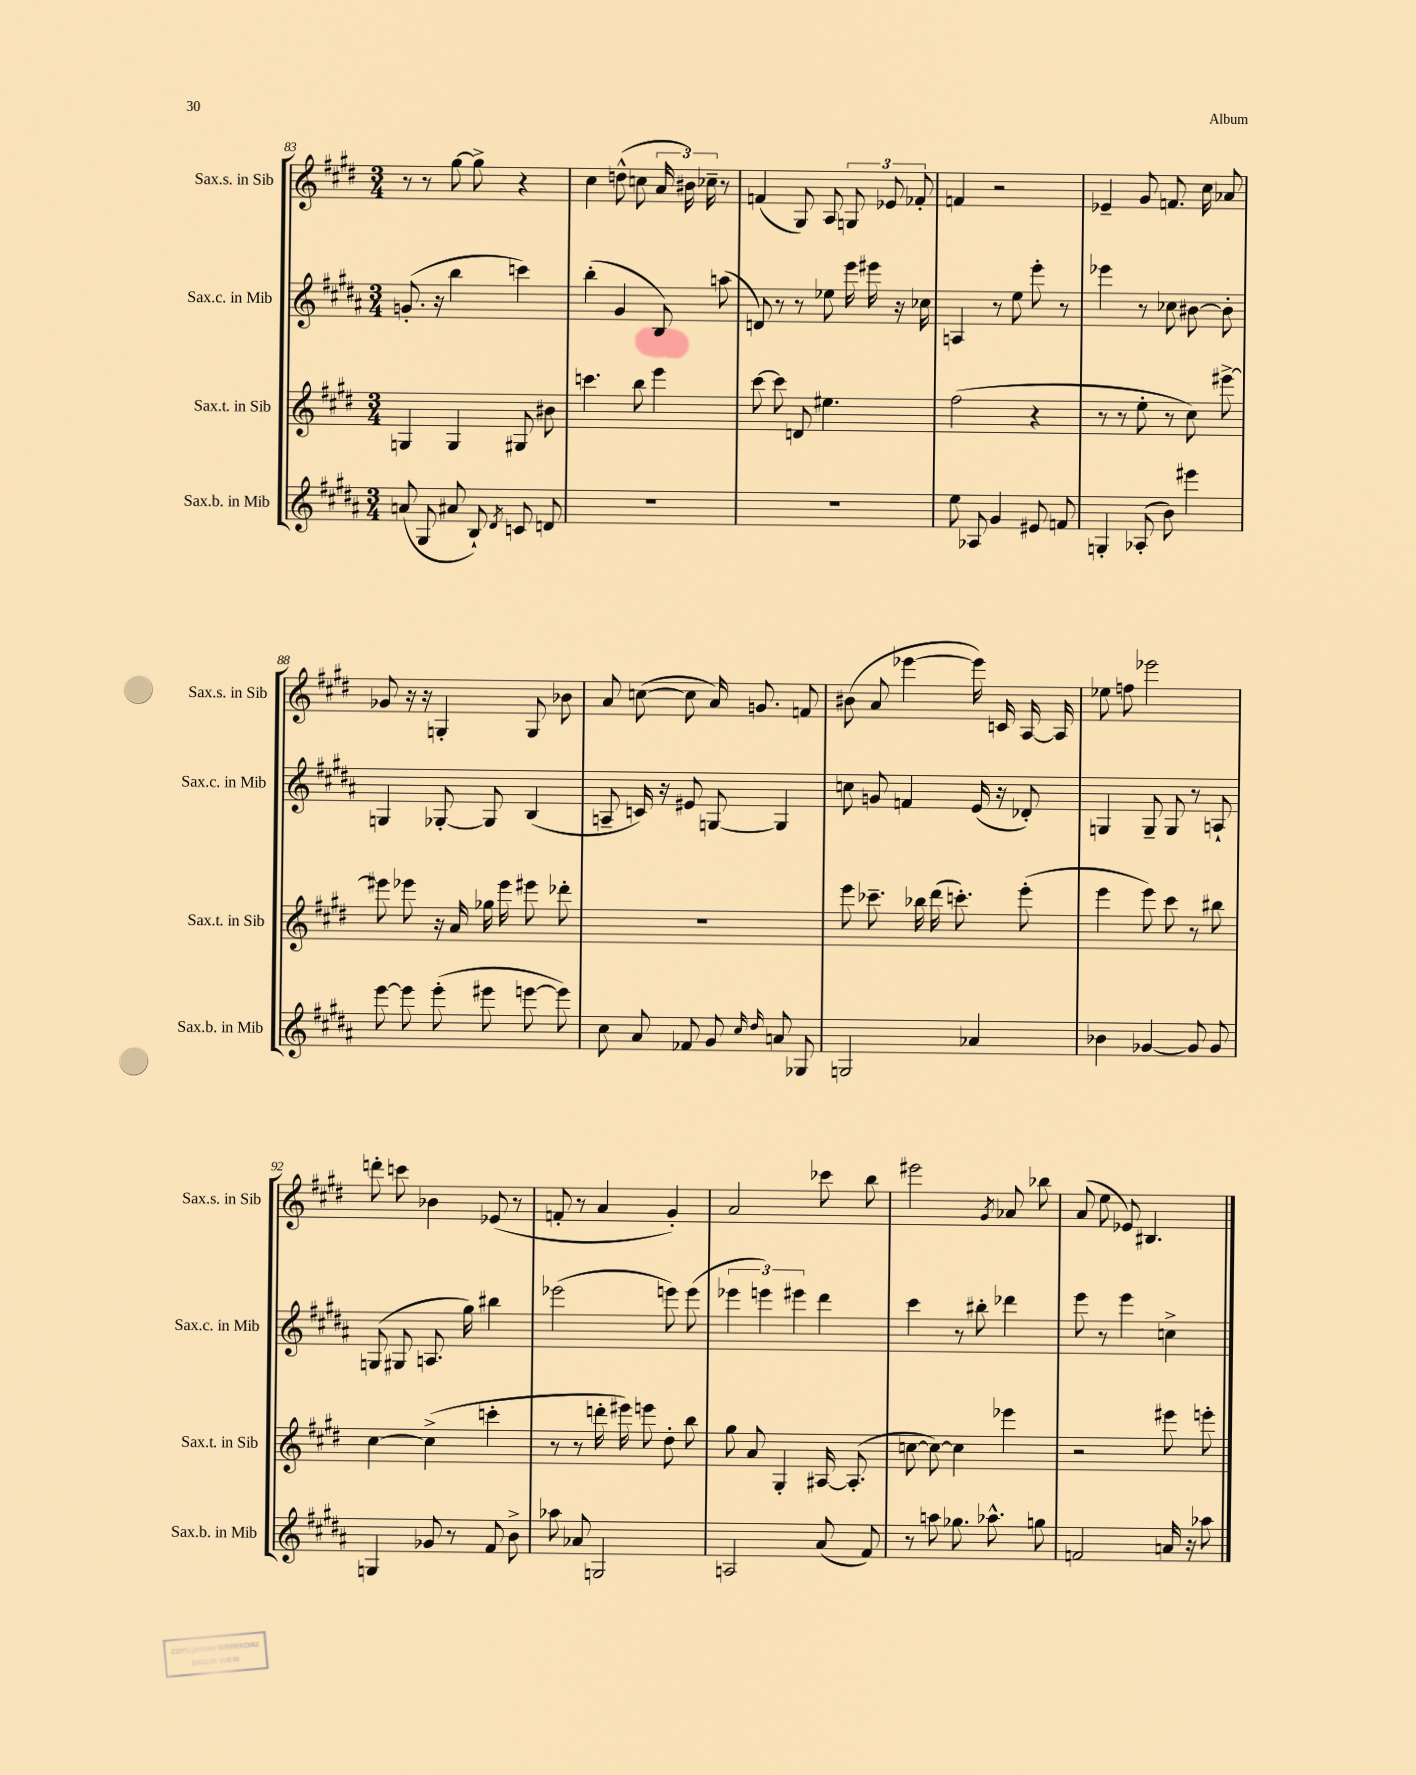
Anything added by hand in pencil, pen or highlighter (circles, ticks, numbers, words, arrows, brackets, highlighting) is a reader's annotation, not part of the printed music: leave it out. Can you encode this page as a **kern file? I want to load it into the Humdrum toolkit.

**kern	**kern	**kern	**kern
*staff4	*staff3	*staff2	*staff1
*clefG2	*clefG2	*clefG2	*clefG2
*k[f#c#g#d#a#]	*k[f#c#g#d#]	*k[f#c#g#d#a#]	*k[f#c#g#d#]
*M3/4	*M3/4	*M3/4	*M3/4
(8a	4G	(8.g'	8r
8G#	.	.	8r
.	.	16r	.
8a#	4G	4bb	[8gg#
8B`)	.	.	8gg#^]
8qd#	.	.	.
8c	8G#	4ccc)	4r
8d	8b#	.	.
=	=	=	=
2.r	4.ccc	(4bb'	4cc#
.	.	4g#	(8dd^^
.	8bb	.	8cc
.	4eee	8B)	24a
.	.	.	24b#)
.	.	.	24cc-~
.	.	(8aa	8r
=	=	=	=
2.r	[8ccc#	8d)	(4f
.	8ccc#]	8r	.
.	8d	8r	8G#)
.	4.ee#	8ee-	8A
.	.	16eee	12G
.	.	16eee#	.
.	.	.	12e-
.	.	16r	.
.	.	.	12f-'
.	.	16cc-	.
=	=	=	=
8ee	(2ff#	4A	4f
8A-	.	.	.
4g#	.	8r	2r
.	.	8ee	.
8e#	4r	8eee'	.
8f	.	8r	.
=	=	=	=
4G'	8r	4eee-	4e-~
.	8r	.	.
(8A-'	8ee'	8r	8g#
8b)	8r	8cc-	8.f
4eee#	8cc#)	[8b#	.
.	.	.	16cc#
.	[8eee#^	8b#']	8a-
=	=	=	=
[8eee	8eee#]	4G	8g-
8eee]	8eee-	.	16r
.	.	.	16r
(8eee'	16r	[8G-'	4G'
.	16a	.	.
8eee#	16gg-	8G-]	.
.	16eee-	.	.
[8eee	8eee#	(4B	8G
8eee])	8ddd-'	.	8b-
=	=	=	=
8cc#	2.r	8A~	8a
8a#	.	16c)	([8cc
.	.	16r	.
8f-	.	8e#	8cc]
8g#	.	[8G	16a)
.	.	.	8.g
16qqcc#	.	.	.
16qqdd#	.	.	.
8a	.	4G]	.
8G-	.	.	8f
=	=	=	=
2G	8eee	8cc	(8b#
.	8.ccc-~	8g	8a
.	.	4f	[4eee-
.	16bb-	.	.
.	(16ddd#	.	.
.	8.ccc')	.	.
4a-	.	(16e	16eee-])
.	.	16r	16c
.	(8eee'	8d-')	[16A
.	.	.	16A]
=	=	=	=
4b-	4eee	4G	8ee-
.	.	.	8ff
[4g-	8eee)	8G~	2eee-
.	8ccc#	8G	.
8g-]	8r	8r	.
8g-	8bb#	8A`	.
=	=	=	=
4G	[4cc#	(8G	8ddd'
.	.	8G#	8ccc
8g-	(4cc#^]	8.A	4b-
8r	.	.	.
.	.	16gg#)	.
8f#	4ccc'	4bb#	(8e-
8b^	.	.	8r
=	=	=	=
8aa-	8r	(2eee-	8f'
8a-	8r	.	8r
2G	16ddd'	.	4a
.	16eee#)	.	.
.	8eee	.	.
.	8dd#'	8eee)	4g#')
.	8bb	(8eee	.
=	=	=	=
2A	8gg#	6eee-	2a
.	8a	.	.
.	.	6eee)	.
.	4G#'	.	.
.	.	6eee#	.
(8a#	[16A#	4ddd#	8ccc-
.	(8.A#']	.	.
8f#)	.	.	8bb
=	=	=	=
8r	[8cc	4ccc#	2eee#
8aa	8cc_)	.	.
8.gg-	4cc]	8r	.
.	.	8bb#'	.
8.aa-^^	.	.	.
.	.	.	8qg#
.	4eee-	4ddd-	8a-
8gg	.	.	8bb-
=	=	=	=
2f	2r	8eee	(8a
.	.	8r	8ee
.	.	4eee	8e-)
.	.	.	4.B#
16a	8eee#	4cc^	.
16r	.	.	.
8aa-	8eee'	.	.
==	==	==	==
*-	*-	*-	*-
